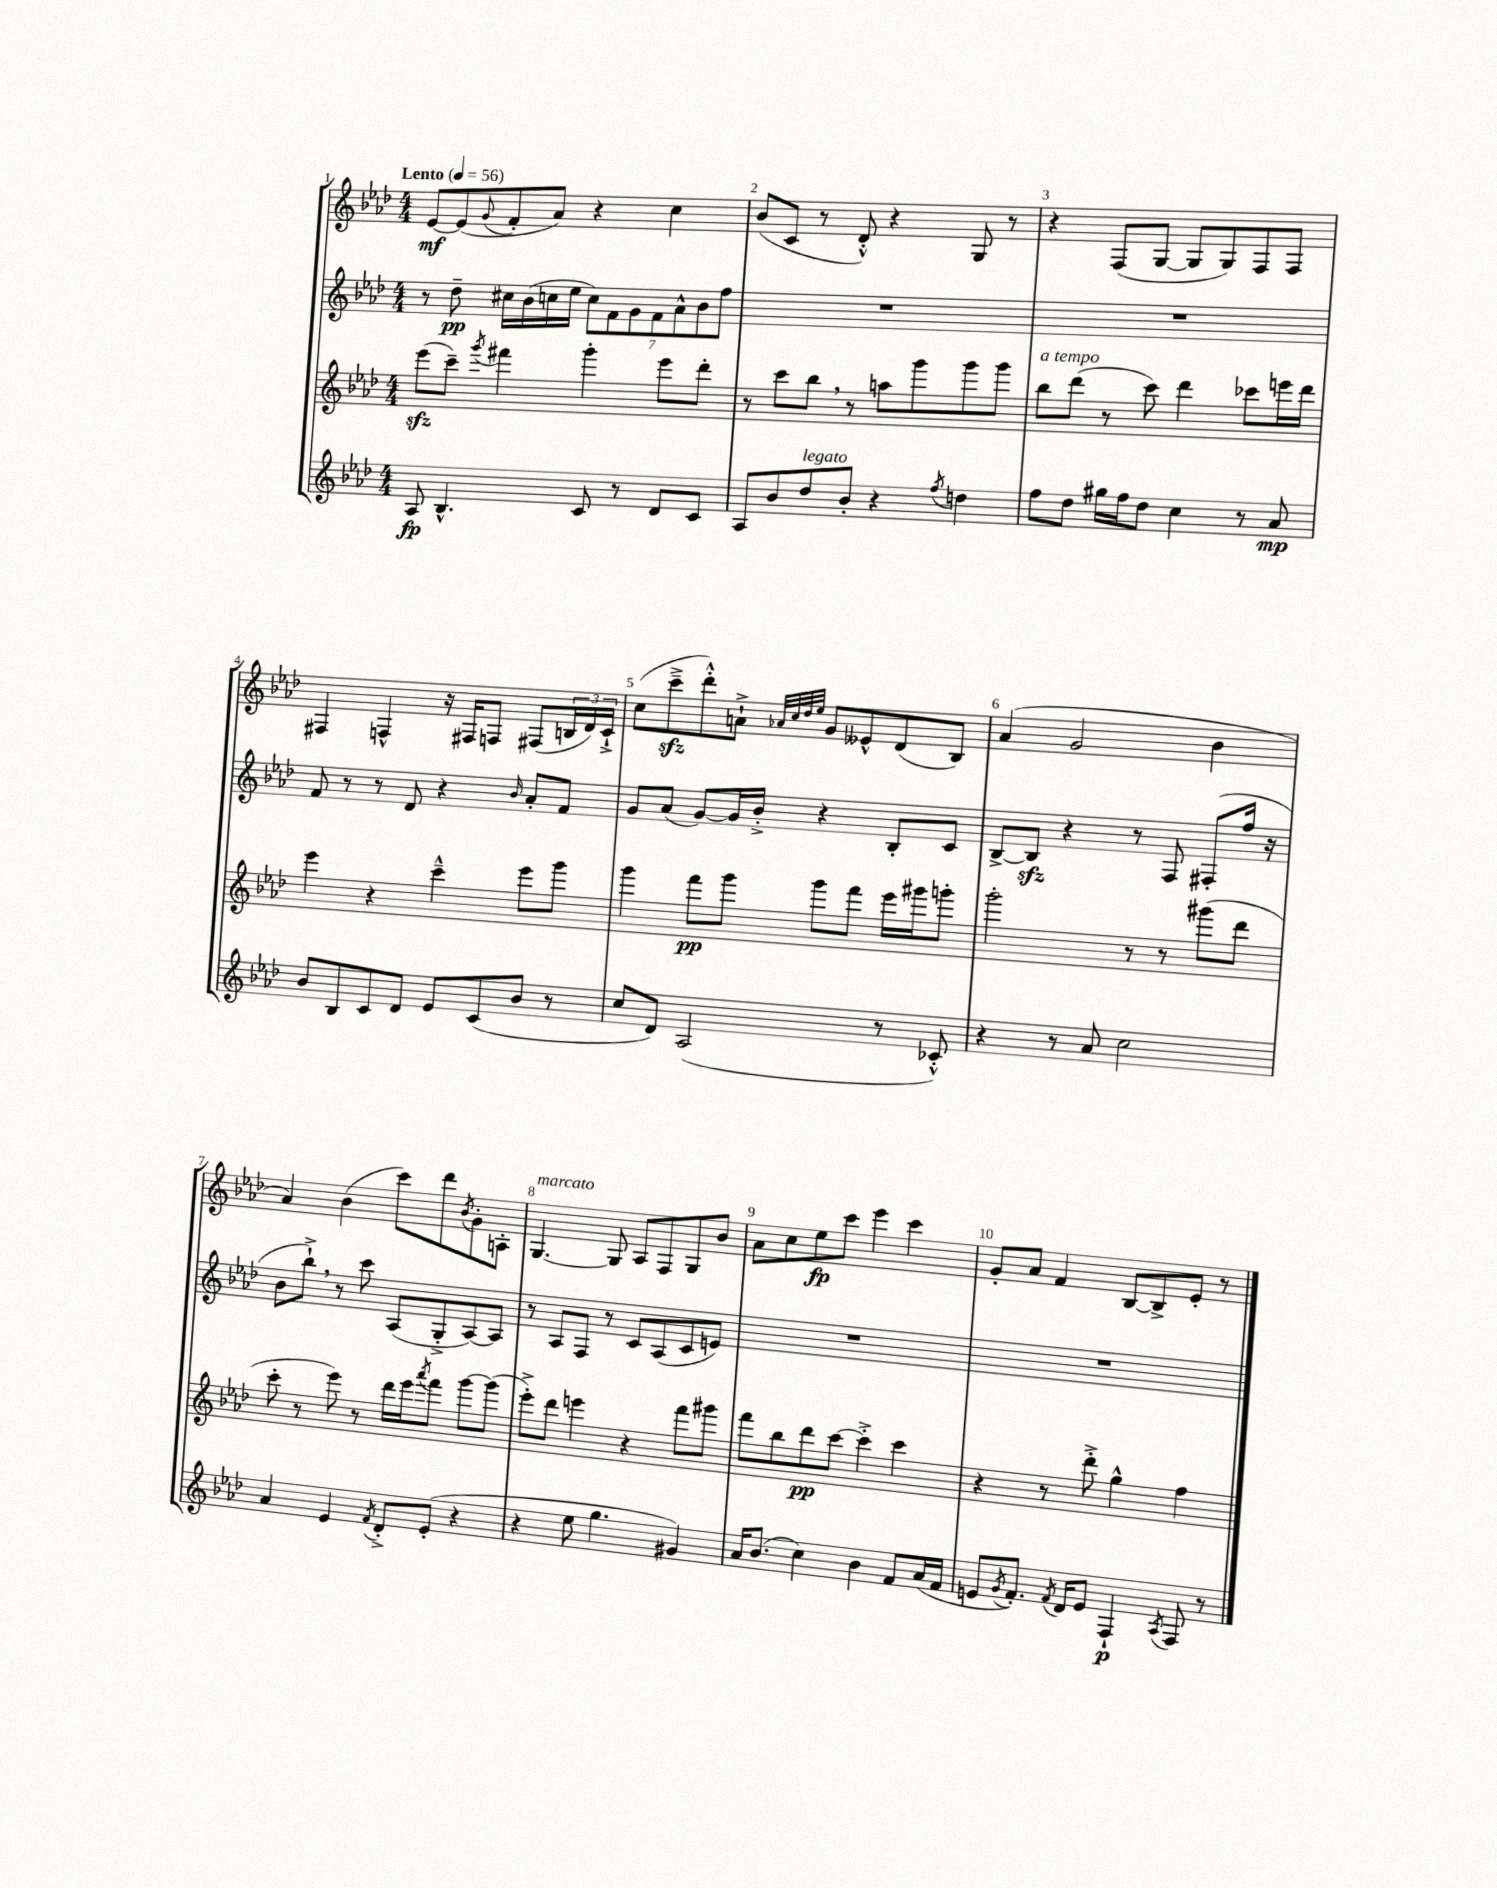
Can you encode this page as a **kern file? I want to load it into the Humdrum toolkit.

**kern	**kern	**kern	**kern
*staff4	*staff3	*staff2	*staff1
*clefG2	*clefG2	*clefG2	*clefG2
*k[b-e-a-d-]	*k[b-e-a-d-]	*k[b-e-a-d-]	*k[b-e-a-d-]
*M4/4	*M4/4	*M4/4	*M4/4
*MM56	*MM56	*MM56	*MM56
8A-/	(8eee-\L	8r	[8e-/L
4.B-^^/	8ccc~\J)	8dd-~\	(8e-/]
.	8qggg/	.	8qqg/
.	4fff#\	16cc#\LL	8f'/
.	.	(16b-\	.
.	.	16cc\	8a-/J)
.	.	16ee-\JJ	.
8c/	4ggg'\	14cc\L)	4r
.	.	14f\	.
8r	.	.	.
.	.	14g\	.
.	.	14f\	.
8d-/L	8eee-\L	.	4cc\
.	.	14a-^^\	.
.	.	14b-\	.
8c/J	8ddd-'\J	.	.
.	.	14ff\J	.
=	=	=	=
8A-/L	8r	1r	(8b-/L
8b-/	8ccc\L	.	8c/J
8dd-/	8bb-\J	.	8r
8b-'/J	8r	.	8d-'^^/)
4r	8aa\L	.	4r
.	8ggg\	.	.
8qff/	.	.	.
4dd\	8ggg\	.	8G/
.	8ggg\J	.	8r
=	=	=	=
8ff\L	8bb-\L	1r	4r
8dd-\J	(8ddd-\J	.	.
16gg#\LL	8r	.	(8F/L
16ff\J	.	.	.
8dd-\J	8ccc\)	.	[8G/J
4cc\	4ddd-\	.	8G/]L
.	.	.	8G/)
8r	8ccc-\L	.	8F/
8a-/	16eee\L	.	8F/J
.	16ddd-\JJ	.	.
=	=	=	=
8b-/L	4eee-\	8f/	4F#/
8B-/	.	8r	.
8c/	4r	8r	4F^^/
8d-/J	.	8d-/	.
8e-/L	4ccc~^^\	4r	16r
.	.	.	16F#/LK
(8c/	.	.	8F/J
.	.	16qqb-/	.
8b-/J	8eee-\L	8a-'/L	(8F#/L
8r	8ggg\J	8f/J	24B/L
.	.	.	24d-/)
.	.	.	24c`^/JJ
=	=	=	=
8cc/L	4ggg\	8g/L	(8cc\L
8d-/J)	.	(8a-/J	8ccc~^\
(2A-/	8fff\L	[8g/L)	8ddd-'^^\)
.	8ggg\J	16g/]L	8a`^\J
.	.	16b-'^/JJ	.
.	.	.	32qqa-/LLL
.	.	.	32qqcc/
.	.	.	32qqdd-/
.	.	.	32qqee-/JJJ
.	8ggg\L	4r	8g/L
.	8fff\J	.	8e--^^/
8r	16eee-\LL	8B-'/L	(8d-/
.	16ggg#\J	.	.
8c-'^^/)	8ggg'\J	8c/J	8B-/J)
=	=	=	=
4r	2ggg'\	[8B-^/L	(4a-/
.	.	8B-/]J	.
8r	.	4r	2g/
8a-/	.	.	.
2cc\	8r	8r	.
.	8r	8F/	.
.	(8ggg#\L	(8F#'/L	4b-\
.	8ddd-\J	16ff/Jk	.
.	.	16r	.
=	=	=	=
4a-/	8ccc'\	8b-\L	4a-/)
.	8r	8bb-`^\J)	.
4e-/	8eee-\)	8r	(4b-\
.	8r	8ccc\	.
8qf/	.	.	.
8d-'^/L	16ddd-\LL	(8A-/L	8ccc\L)
.	16eee-\J	.	.
.	8qaaa-/	.	.
(8e-'/J	8fff\J	8G'^/	8ddd-\
.	.	.	8qb-/
4r	[8ggg\L	[8A-/)	8g'\
.	(8ggg\]J	8A-/]J	8A'\J
=	=	=	=
4r	8eee-'^\L)	8r	[4.G/
.	8ddd-\J	8A-/L	.
8ee-\	4eee\	8F/J	.
4.gg\	.	8r	8G/]
.	4r	8c/L	8A-/L
.	.	(8A-/	8F/
4g#/)	8fff\L	8c/	8G/
.	8ggg#\J	8e/J)	8b-/J
=	=	=	=
16a-/LK	8fff\L	1r	8a-\L
(8.b-/J	.	.	.
.	8bb-\	.	8cc\
4cc\)	8ddd-\	.	8ee-\
.	[8ccc\J	.	8ccc\J
4b-\	4ccc'^\]	.	4eee-\
8f/L	4ccc\	.	4ccc\
(16a-/L	.	.	.
16f/JJ	.	.	.
=	=	=	=
8e/L	4r	1r	8g'/L
8qg/	.	.	.
8.f'/J)	.	.	8a-/J
.	8r	.	4f/
8qf/	.	.	.
16d-/LK	.	.	.
8e/J	8ddd-'^\	.	.
4F`/	4gg^^\	.	[8B-/L
.	.	.	8B-^/]
8qA-/	.	.	.
8F/	4ff\	.	8e-'/J
8r	.	.	8r
==	==	==	==
*-	*-	*-	*-
